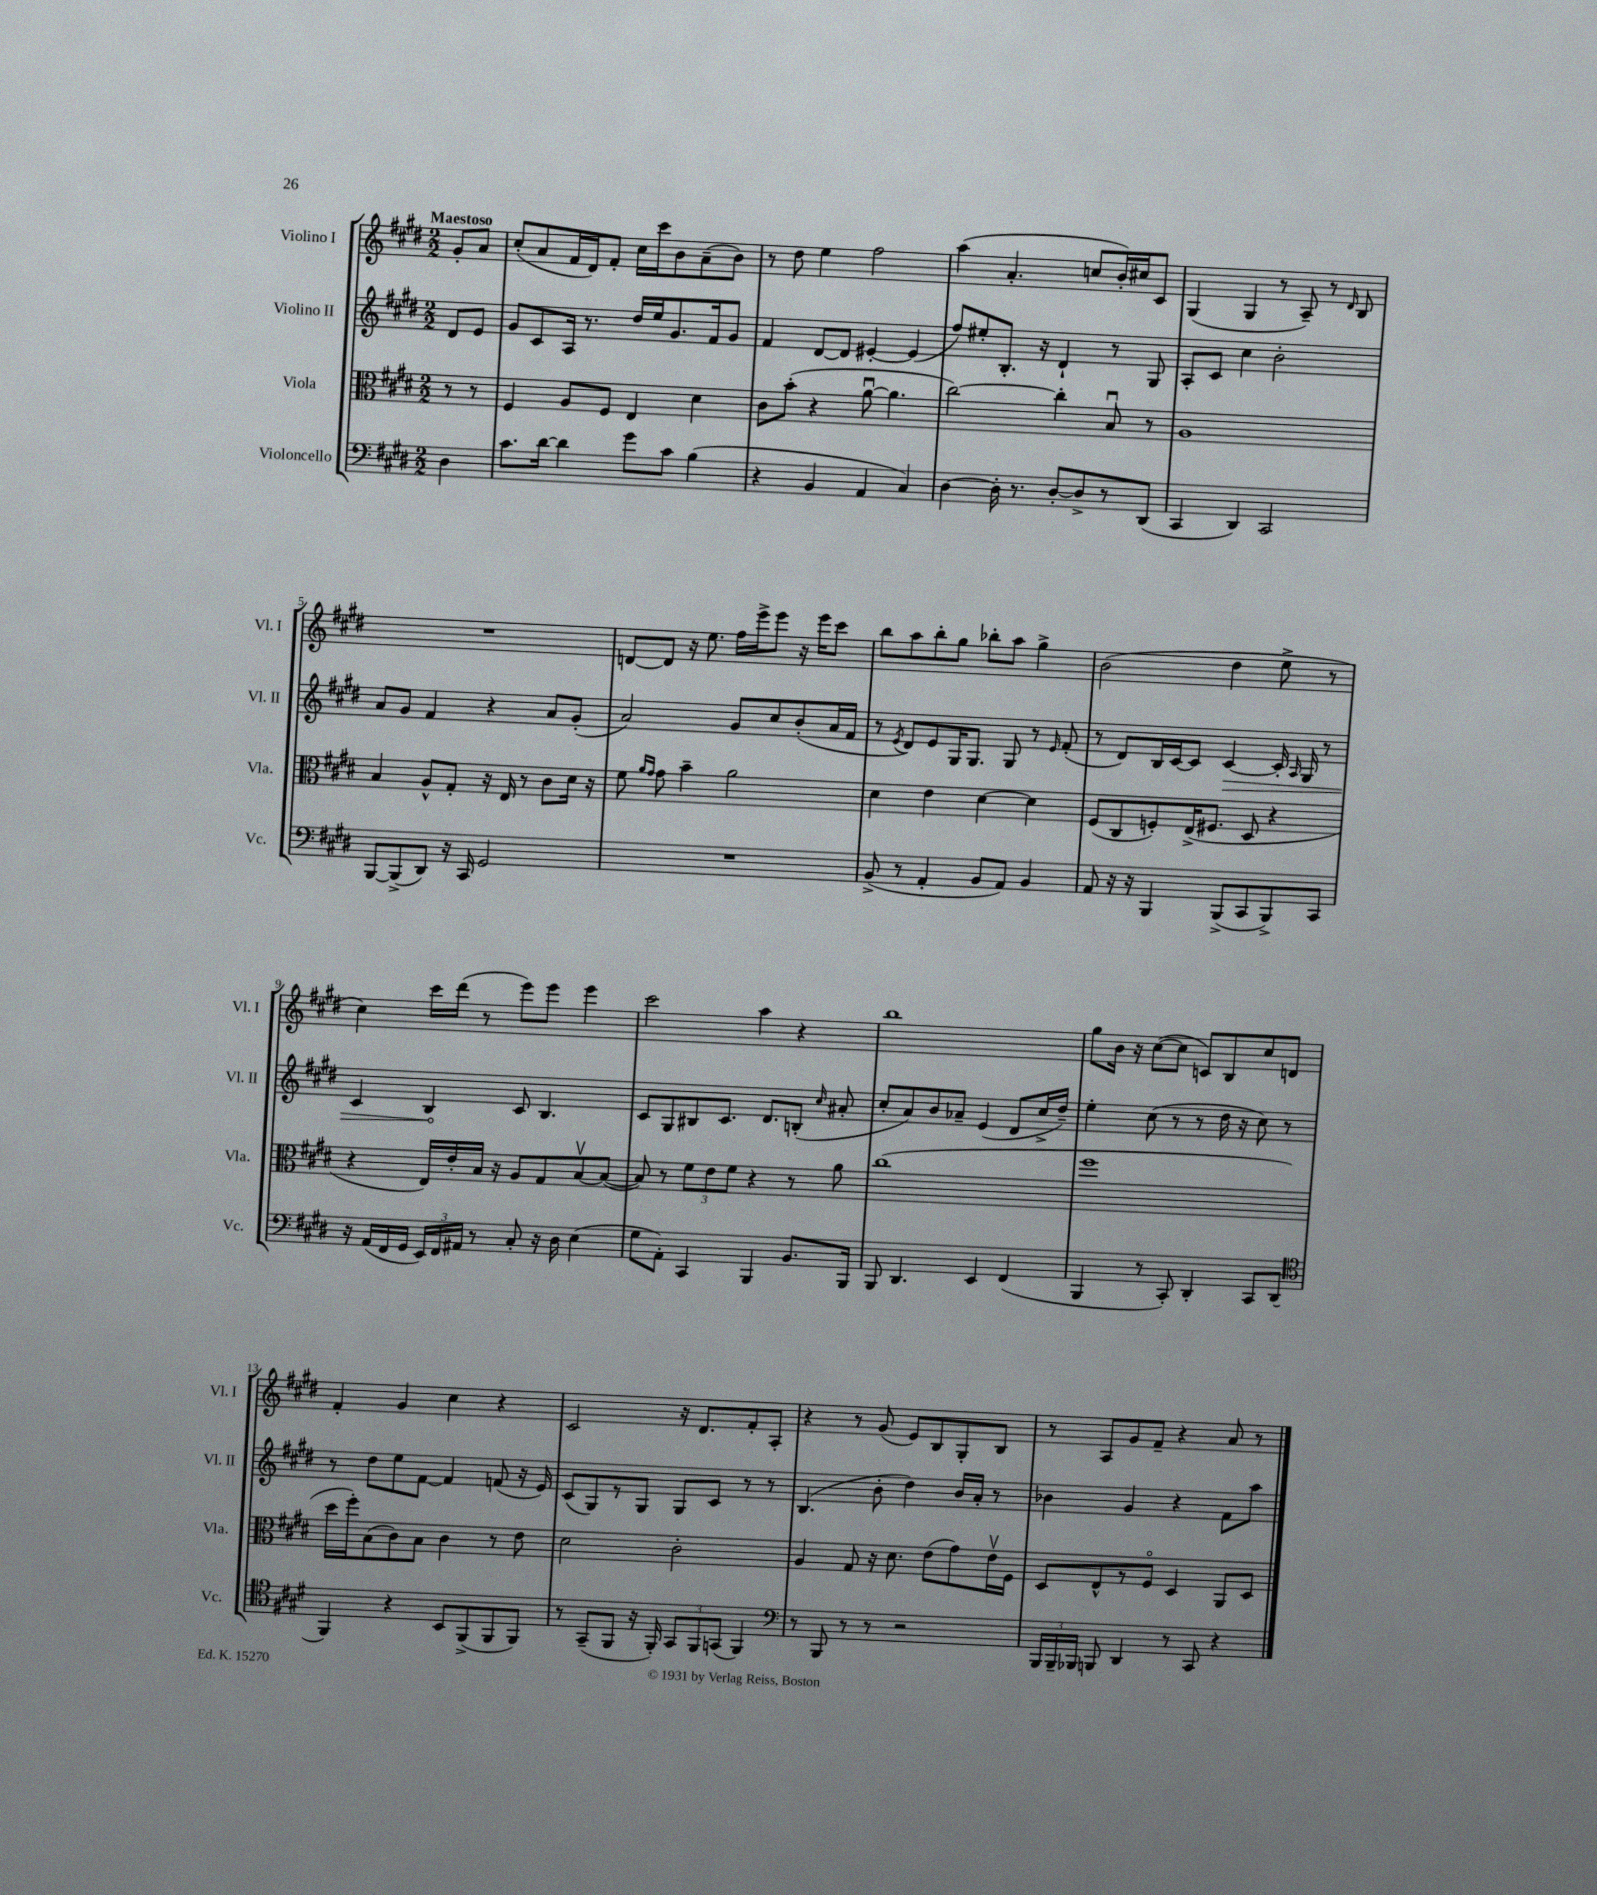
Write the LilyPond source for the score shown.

<<
\new StaffGroup <<
\new Staff = "s0" \with { instrumentName = "Violino I" shortInstrumentName = "Vl. I" } {
    \clef treble \key e \major \numericTimeSignature \time 2/2 \partial 4 \tempo "Maestoso"
    \autoBeamOff gis'8[-. a'8] |
    cis''8[-.( a'8 fis'16 dis'16) fis'8]-. cis''16[ cis'''16 b'8 a'8--( b'8]) |
    r8 dis''8 e''4 fis''2 |
    a''4( a'4.-. c''8[ b'16-.) cis''16 cis'8] |
    gis4( gis4 r8 a8--) r8 \grace { dis'16 } b8 |
    R1 |
    d'8[~ d'8] r16 e''8. fis''16[ e'''16-> e'''8] r16 e'''16[ cis'''8] |
    b''8[ a''8 b''8-. gis''8] bes''8[-. a''8] gis''4-> |
    b'2( dis''4 e''8-> r8 |
    cis''4) cis'''16[ dis'''16]( r8 e'''8[) e'''8] e'''4 |
    cis'''2 a''4 r4 |
    b''1 |
    gis''8[ b'16] r16 cis''8[~( cis''8] c'8[) b8 cis''8 d'8] |
    fis'4-. gis'4 cis''4 r4 |
    cis'2 r16 dis'8.[ fis'8-. a8]-. |
    r4 r8 gis'8( e'8[) b8 gis8-. b8] |
    r8 a8[ gis'8 fis'8]-- r4 a'8 r8 \bar "|." |
}
\new Staff = "s1" \with { instrumentName = "Violino II" shortInstrumentName = "Vl. II" } {
    \clef treble \key e \major \numericTimeSignature \time 2/2 \partial 4
    \autoBeamOff dis'8[ e'8] |
    gis'8[ cis'8 a16] r8. dis''16[ e''16 gis'8. fis'16 gis'8] |
    fis'4 dis'8[~ dis'8] eis'4~-. eis'4( |
    fis''8[) eis''8-. b8.]-. r16 dis'4-! r8 gis8 |
    a8[-. cis'8] cis''4 b'2-. |
    a'8[ gis'8] fis'4 r4 a'8[ gis'8]-.( |
    a'2) gis'8[ cis''8 b'8-.( a'16 fis'16] |
    r8 \acciaccatura { e'8 } dis'8[) e'8 gis16 gis8.] gis8 r8 \grace { e'16 } fis'8-.( |
    r8 dis'8[) b16 cis'16~ cis'8] \once \override Hairpin.circled-tip = ##t cis'4~\> cis'16-. \grace { a16 } gis16 r8 |
    cis'4 b4\! cis'8 b4. |
    cis'8[ gis8 bis8 cis'8.] dis'8.[ b8]-.( \grace { cis''16 } ais'8-. |
    cis''8[-. a'8) b'8 aes'8]-- e'4( dis'8[ cis''16-> dis''16]--) |
    e''4-. cis''8( r8 r8 dis''16 r16 cis''8) r8 |
    r8 dis''8[ e''8 fis'8]~ fis'4 f'8( r16 e'16) |
    cis'8[( gis8) r8 gis8] gis8[ cis'8] r8 r8 |
    b4.( b'8-. dis''4) b'16[ a'16]-. r8 |
    bes'4 gis'4 r4 fis'8[ a''8] \bar "|." |
}
\new Staff = "s2" \with { instrumentName = "Viola" shortInstrumentName = "Vla." } {
    \clef alto \key e \major \numericTimeSignature \time 2/2 \partial 4
    \autoBeamOff r8 r8 |
    fis4 a8[ fis8] e4 dis'4 |
    cis'8[ b'8]-.( r4 a'8~\downbow a'4. |
    cis''2~) cis''4-. b8\downbow r8 |
    a1 |
    b4 a8[-^ gis8]-. r16 e16 r8 cis'8[ dis'16] r16 |
    fis'8 \grace { a'16[ gis'16] } gis'8 b'4-- a'2 |
    dis'4 e'4 dis'4~ dis'4 |
    fis8[( cis8 f8-.) e16->( fis8.] dis8 r4 |
    r4 e16[) e'16-. b16] r16 a8[ gis8 b8~\upbow b8]~( |
    b8) r8 \tuplet 3/2 { fis'8[ e'8 fis'8] } r4 r8 a'8 |
    cis''1( |
    fis''1 |
    dis''16[ fis''16-.) b8( cis'8) b8] cis'4 r8 e'8 |
    dis'2 cis'2-. |
    a4 gis8 r16 dis'8. e'8[( gis'8) e'16\upbow fis16] |
    dis8[ e8-^ r8 fis8]\flageolet dis4 a,8[ dis8] \bar "|." |
}
\new Staff = "s3" \with { instrumentName = "Violoncello" shortInstrumentName = "Vc." } {
    \clef bass \key e \major \numericTimeSignature \time 2/2 \partial 4
    \autoBeamOff dis4 |
    cis'8.[ dis'16]~ dis'4 gis'8[ cis'8] b4( |
    r4 b,4 a,4 cis4) |
    dis4~ dis16-. r8. dis8[~-. dis8-> r8 dis,8]( |
    cis,4 dis,4) cis,2 |
    b,,8[~ b,,8->( dis,8]) r16 cis,16 gis,2 |
    R1 |
    b,8->( r8 a,4-. b,8[ a,8]) b,4 |
    a,8 r16 r16 b,,4 b,,8[->( cis,8 b,,8->) cis,8] |
    r16 a,16[( fis,16 gis,16] \tuplet 3/2 { e,16[) fis,16 ais,16] } r8 cis8-. r16 dis16 e4( |
    gis8[ a,8]-.) cis,4 b,,4 b,8.[ b,,16] |
    b,,8 dis,4. e,4 fis,4( |
    b,,4 r8 cis,8-.) dis,4-. cis,8[ dis,8]( |
    \clef tenor fis,4) r4 b,8[ fis,8->( fis,8 fis,8]) |
    r8 gis,8[--( fis,8] r16 fis,16-.) \tuplet 3/2 { gis,8[ fis,8 g,8]( } fis,4) |
    \clef bass r8 b,,8 r8 r8 r2 |
    \tuplet 3/2 { b,,16[ b,,16-- bes,,16] } b,,8 dis,4 r8 cis,8 r4 \bar "|." |
}
>>
>>
